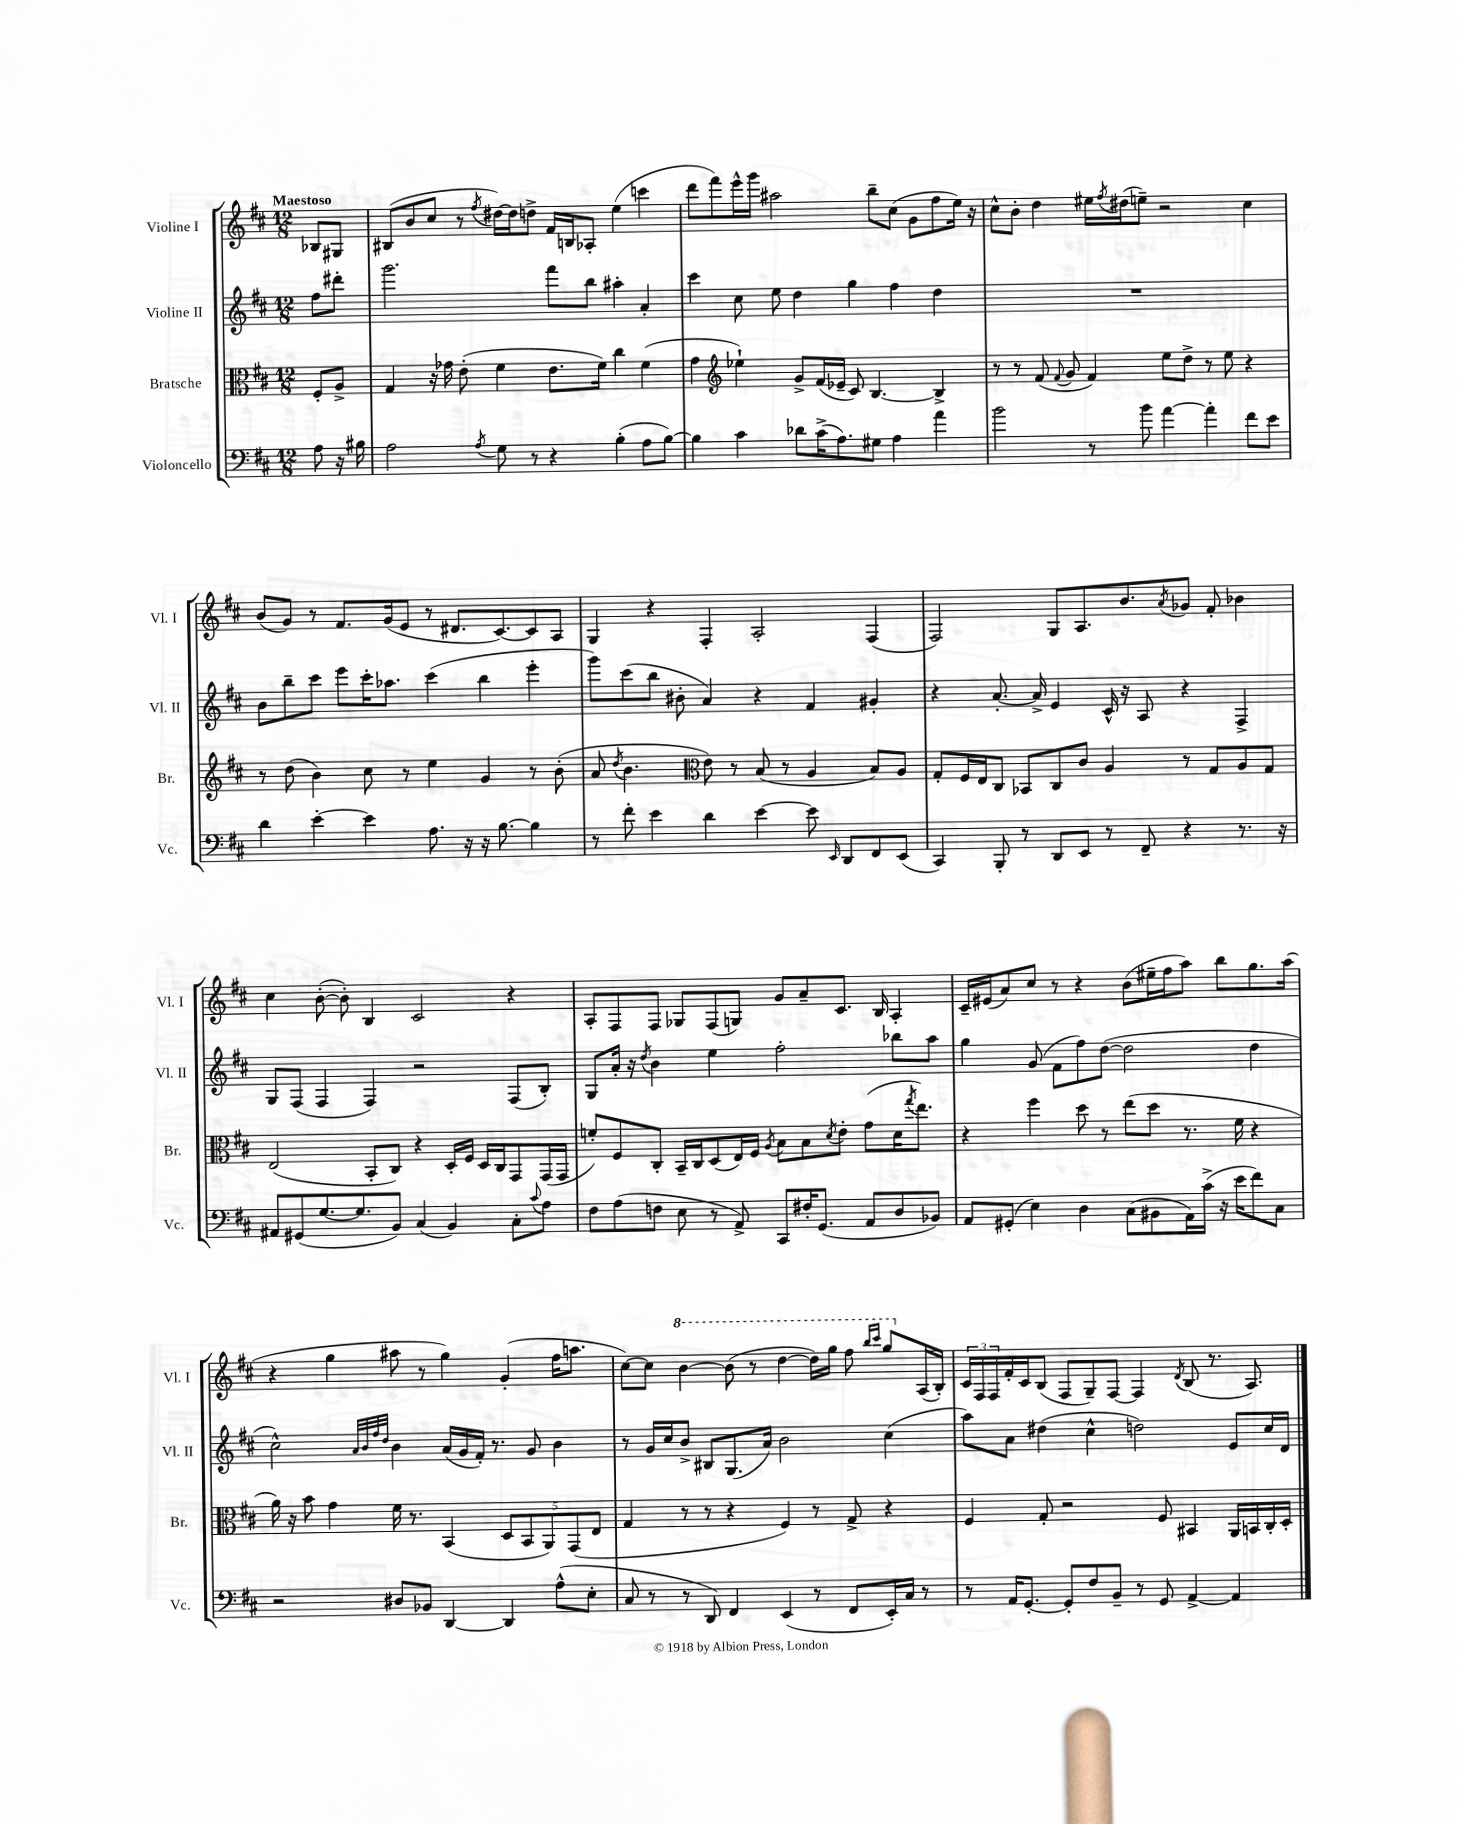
<<
\new StaffGroup <<
\new Staff = "s0" \with { instrumentName = "Violine I" shortInstrumentName = "Vl. I" } {
    \clef treble \key d \major \numericTimeSignature \time 12/8 \partial 4 \tempo "Maestoso"
    bes8 gis8 |
    bis8( b'8 cis''8 r8 \acciaccatura { fis''8 } dis''16~) dis''16 d''8-> fis'16 b16 aes8-. e''4( c'''4 |
    d'''8 fis'''8) e'''16-^ g'''16 ais''2 b''8-- cis''8( g'8 fis''8 e''16) r16 |
    cis''8-^ b'8-. d''4 eis''16 \acciaccatura { fis''8 } dis''16( e''8--) r2 cis''4 |
    b'8( g'8) r8 fis'8. g'16( e'8 r8 dis'8. cis'8.~) cis'8 a8 |
    g4 r4 fis4-. a2-. fis4( |
    fis2) g8 a8. b'8. \acciaccatura { a'8 } ges'8 fis'8-. bes'4 |
    cis''4 b'8~-.( b'8-.) b4 cis'2 r4 |
    a8-. fis8 fis8 ges8 fis8( g8) g'8 a'8-- cis'8. b16 a4-. |
    cis'16-- eis'16( a'8) cis''8 r8 r4 b'8( eis''16-- fis''16 a''8) b''8 g''8. a''16( |
    r4 g''4 ais''8 r8 g''4) g'4-.( fis''16 a''8. |
    cis''8~) cis''8 \ottava #1 b''4~ b''8( r8 d'''4~ d'''16) g'''16 fis'''8 \grace { b'''16 cis''''16 } g'''8 \ottava #0 a16( b16-.) |
    \tuplet 3/2 { cis'16 fis16 fis16 } fis'16-. cis'16 b8( fis8 g8--) fis8~ fis4 \acciaccatura { d'8 } b8( r8. a8.) \bar "|." |
}
\new Staff = "s1" \with { instrumentName = "Violine II" shortInstrumentName = "Vl. II" } {
    \clef treble \key d \major \numericTimeSignature \time 12/8 \partial 4
    fis''8 dis'''8-. |
    g'''2. fis'''8 b''8 ais''4-. a'4-. |
    cis'''4 cis''8 e''8 d''4 g''4 fis''4 d''4 |
    R1. |
    b'8 b''8-- cis'''8 e'''8 cis'''16-. aes''8. cis'''4( b''4 e'''4-. |
    g'''8) cis'''8( b''8 bis'8-. a'4) r4 fis'4 gis'4-. |
    r4 a'8.~-. a'16-> e'4 cis'16-^ r16 a8 r4 fis4-> |
    g8 fis8( fis4 fis4) r2 fis8( b8-.) |
    g8 a'16-. r16 \acciaccatura { d''8 } b'4 e''4 fis''2-. bes''8 a''8 |
    g''4 g'8( fis'8 fis''8) d''8~( d''2 d''4 |
    cis''2-^) \grace { a'32 b'32 fis''32 d''32 } b'4 a'16( g'16 fis'16-.) r8. g'8 b'4 |
    r8 g'16 cis''16 b'8-> bis8 g8.( a'16) b'2 cis''4( |
    a''8) a'8 dis''4( cis''4-^ d''2) e'8 cis''16 d'16 \bar "|." |
}
\new Staff = "s2" \with { instrumentName = "Bratsche" shortInstrumentName = "Br." } {
    \clef alto \key d \major \numericTimeSignature \time 12/8 \partial 4
    fis8-. a8-> |
    g4 r16 ges'16 e'8-.( fis'4 e'8. fis'16) cis''4 fis'4( |
    g'4 \clef treble ees''4-!) g'8-> fis'16( ees'16-- cis'8) b4.~ b4-> |
    r8 r8 fis'8( \appoggiatura { fis'8 } g'8 fis'4) e''8 d''8-> r8 e''8 r4 |
    r8 d''8( b'4) cis''8 r8 e''4 g'4 r8 b'8-.( |
    a'8 \acciaccatura { d''8 } b'4. \clef alto e'8) r8 b8( r8 a4 b8) a8 |
    g8-. fis16 e16 cis8 bes,8 cis8 cis'8 a4 r8 g8 a8 g8 |
    e2( b,8-. cis8) r4 d16-. fis16 d16 cis16 g,8 g,16( g,16 |
    f'8-.) fis8 cis8-. b,16-- cis16 d8( e16) fis16 \acciaccatura { a8 } b8 b8 \acciaccatura { d'8 } e'8-. g'8( d'16 \acciaccatura { g''8 } e''8.) |
    r4 fis''4 d''8 r8 e''8( d''8 r8. fis'16 r4 |
    a'16) r16 b'8 g'4 fis'16 r8. b,4( \tuplet 5/4 { d8 b,8 a,8) g,8( e8 } |
    g4 r8 r8 r4 fis4) r8 g8-> r4 |
    fis4 g8-. r2 fis8 bis,4 a,16 b,16 cis16-. d16-. \bar "|." |
}
\new Staff = "s3" \with { instrumentName = "Violoncello" shortInstrumentName = "Vc." } {
    \clef bass \key d \major \numericTimeSignature \time 12/8 \partial 4
    a8 r16 bis16 |
    a2 \acciaccatura { a8 } g8 r8 r4 b4-.( a8 b8~) |
    b4 cis'4 des'8 cis'16->( a8.) gis8 a4 a'4 |
    b'2 r8 b'8 a'4~ a'4-. fis'8 e'8 |
    d'4 e'4~-. e'4 a8. r16 r16 b8.~ b4 |
    r8 fis'8-. e'4 d'4 e'4~ e'8 \grace { e,16 } d,8 fis,8 e,8( |
    cis,4) b,,8-. r8 d,8 e,8 r8 fis,8-- r4 r8. r16 |
    ais,8 gis,8( g8.~ g8. b,8) cis4( b,4) cis8-. \appoggiatura { cis'8 } a8 |
    fis8 a8( f8 e8 r8 a,8->) cis,8 fis16-. g,8.( a,8 d8 bes,8) |
    a,8 gis,8-.( e4) d4 cis8( bis,8 a,16) cis'16->( r16 e'16 fis'8) cis8 |
    r2 dis8 bes,8 d,4~ d,4 a8-^( e8-. |
    cis8 r8 r8 d,8) fis,4 e,4( r8 fis,8 e,16-.) cis16 r8 |
    r8 a,16 g,8.~-. g,8-. fis8 b,8-- r8 g,8 a,4~-> a,4 \bar "|." |
}
>>
>>
\layout { \context { \Score \remove "Bar_number_engraver" } }
